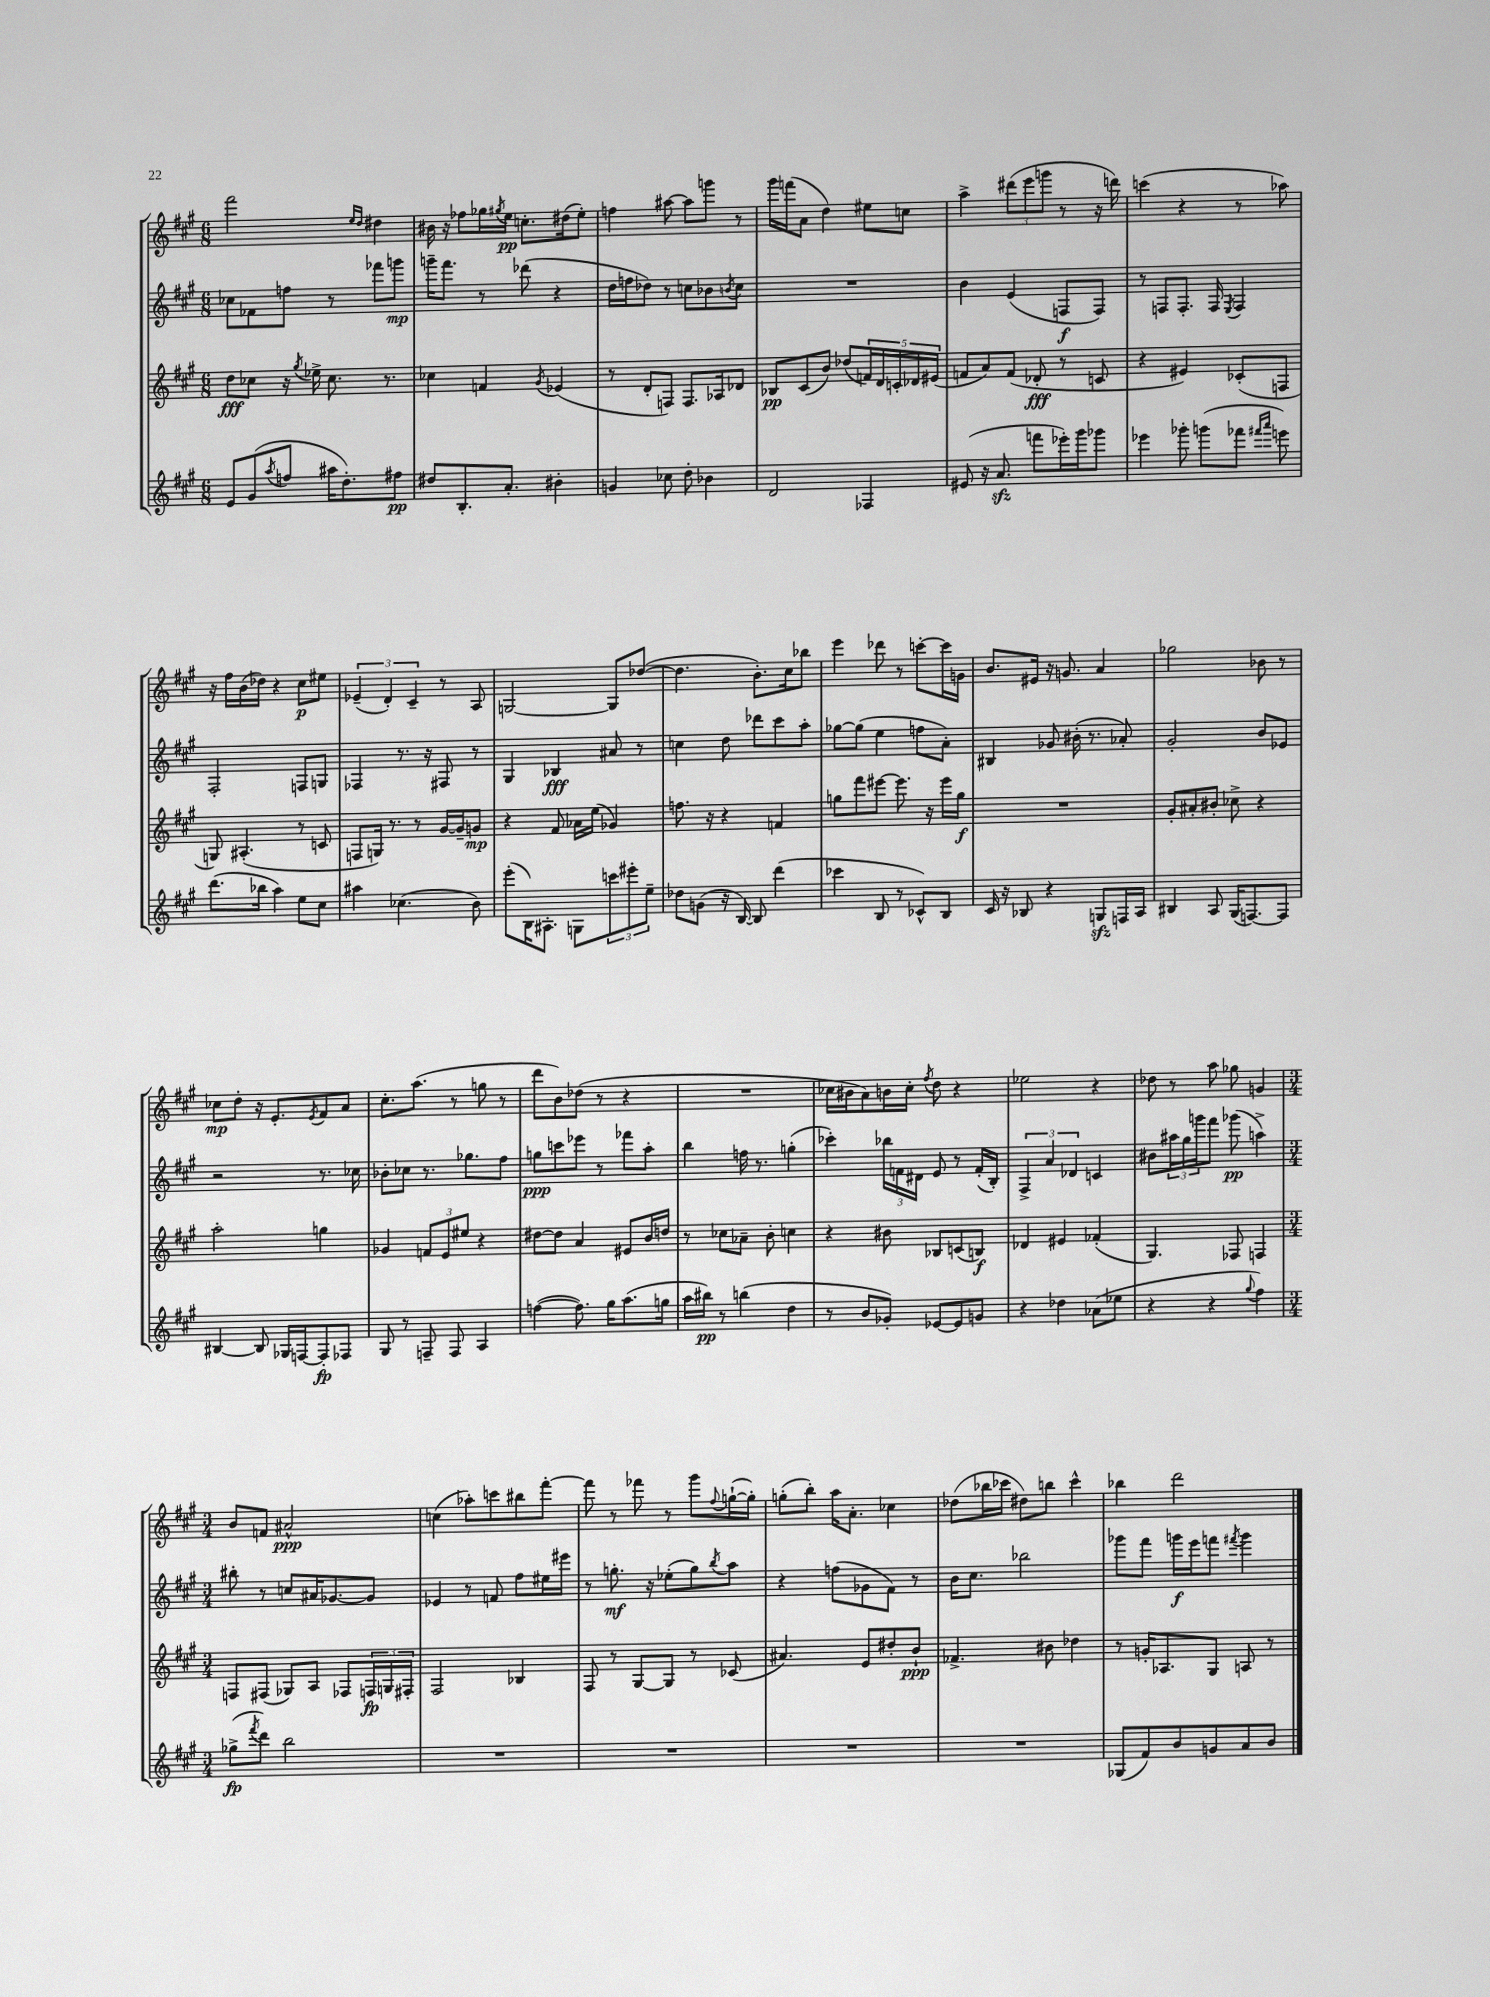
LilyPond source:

<<
\new StaffGroup <<
\new Staff = "s0" {
    \clef treble \key a \major \numericTimeSignature \time 6/8
    fis'''2 \grace { e''16 d''16 } dis''4 |
    bis'16 r16 fes''8 ges''16 \acciaccatura { gis''8 } e''16\pp c''8.-. dis''16( e''8-.) |
    f''4 ais''8~ ais''8 g'''8 r8 |
    gis'''16 f'''16( a'8 d''4) eis''8 c''8 |
    a''4-> \tuplet 3/2 { dis'''8( e'''8 g'''8 } r8 r16 d'''16) |
    c'''4( r4 r8 aes''8) |
    r16 fis''16 b'16( des''16) r4 cis''8\p eis''8 |
    \tuplet 3/2 { ees'4--( d'4-.) cis'4-- } r8 a8 |
    g2~ g8 des''8~( |
    des''4. b'8.-.) cis''16 bes''8 |
    e'''4 des'''8 r8 c'''8~-. c'''16 g'16 |
    b'8. eis'16 r16 g'8. a'4 |
    ges''2 bes'8 r8 |
    ces''8\mp d''8-. r16 e'8.-. \acciaccatura { e'8 } fis'8 a'8 |
    cis''8.-. a''8.( r8 g''8 r8 |
    d'''8 b'8) des''8( r8 r4 |
    R2. |
    ces''16 bis'16 a'8) b'16 ces''16-. \acciaccatura { fis''8 } d''8 r4 |
    ees''2 r4 |
    des''8 r8 a''8 ges''8 g'4 |
    \numericTimeSignature \time 3/4 b'8 f'8 ais'2-^\ppp |
    c''4( aes''8-.) c'''8 bis''8 fis'''8~-. |
    fis'''8 r8 fes'''8 r8 gis'''8 \appoggiatura { fis''8 } g''16~-!( g''16-.) |
    g''8-.( b''8-.) a''16 a'8.-. ces''4 |
    des''8( bes''16 ces'''16 dis''8) b''8 ces'''4-^ |
    bes''4 d'''2 \bar "|." |
}
\new Staff = "s1" {
    \clef treble \key a \major \numericTimeSignature \time 6/8
    ces''8 fes'8 f''8 r8 fes'''8 g'''8\mp |
    g'''16-- fis'''8. r8 des'''8( r4 |
    d''16 f''16 des''8) r8 c''8 bes'8 \acciaccatura { b'8 } c''8 |
    R2. |
    b'4 e'4( f8\f f8) |
    r8 f8 f8.-. f16 \acciaccatura { e8 } f4 |
    fis2-. f8 g8 |
    fes4 r8. r16 fis8 r8 |
    gis4 bes4\fff ais'8 r8 |
    c''4 d''8 des'''8 cis'''8 a''8-. |
    ges''8~ ges''8( e''4 f''8 a'8-.) |
    bis4 ges'8 bis'16-.( r8. aes'8-.) |
    gis'2-. b'8 ees'8 |
    r2 r8. ces''16 |
    bes'8-. ces''8 r8. ges''8. fis''8 |
    g''8\ppp c'''8 ees'''8 r8 fes'''8 a''8-. |
    b''4 f''16 r8. g''4-.( |
    ces'''4-.) \tuplet 3/2 { bes''16 f'16 dis'16 } e'8 r8 f'16-.( b16-.) |
    \tuplet 3/2 { fis4-> a'4 des'4 } c'4 |
    bis'8 \tuplet 3/2 { ais''16 gis''16 g'''16 } fis'''8 ges'''8\pp( a''4->) |
    \numericTimeSignature \time 3/4 bis''8-. r8 c''8 ais'16 ges'8.~ ges'8 |
    ees'4 r8 f'8 fis''8 eis''16 eis'''16 |
    r8 g''8.-.\mf r16 ees''8-.( g''8) \acciaccatura { b''8 } a''8 |
    r4 f''8( ges'8 fis'8) r8 |
    b'16 cis''8. bes''2 |
    ges'''8 fis'''8 g'''16\f e'''16 f'''8 \acciaccatura { fis'''8 } g'''4 \bar "|." |
}
\new Staff = "s2" {
    \clef treble \key a \major \numericTimeSignature \time 6/8
    d''8\fff ces''8 r16 \acciaccatura { gis''8 } ees''16-> ces''8. r8. |
    ces''4 f'4 \acciaccatura { gis'8 } ees'4( |
    r8 d'8-. f8) f8. aes16 des'8 |
    bes8\pp cis'8( b'8) des''8( \tuplet 5/4 { f'16) d'16 c'16-. des'16 eis'16( } |
    f'8 a'8) f'8( des'8-.\fff r8 c'8 |
    r4 eis'4) ces'8-.( f8 |
    g8) ais4.-.( r8 c'8 |
    f8 g16) r8. r8 gis'16~ gis'16-- g'8\mp |
    r4 fis'8 aes'16 e''16( ges'4) |
    f''8. r16 r4 f'4 |
    g''8 fis'''8 eis'''8~ eis'''8. r16 eis'''16 g''16\f |
    R2. |
    gis'8-. ais'8-. bis'8-. ces''8-> r4 |
    a''2-. g''4 |
    ges'4 \tuplet 3/2 { f'8 e'8 eis''8 } r4 |
    dis''8~ dis''8 a'4 eis'8 b'16 d''16 |
    r8 ces''8 aes'8-- b'8-. c''4 |
    r4 bis'8 bes8 c'8( b8\f) |
    des'4 eis'4 fes'4-.( |
    gis4.) fes8 f4 |
    \numericTimeSignature \time 3/4 f8 fis8( ges8) a8 fes8 \tuplet 3/2 { f16\fp g16 fis16-. } |
    fis2 bes4 |
    fis8 r8 gis8~ gis8 r8 ces'8( |
    ais'4.) e'8 dis''8-. b'8-!\ppp |
    fes'4.-> bis'8 des''4 |
    r8 g'16-. aes8. gis8 a8 r8 \bar "|." |
}
\new Staff = "s3" {
    \clef treble \key a \major \numericTimeSignature \time 6/8
    e'8 gis'8( \acciaccatura { a''8 } f''8 ais''16 d''8.-.) fis''8\pp |
    dis''8 b8.-. a'8.-. bis'4-. |
    g'4 ces''8 d''8-. bes'4 |
    d'2 fes4 |
    eis'8( r16 a'8.\sfz f'''8 ees'''16-.) gis'''16 ges'''8 |
    ees'''4 ges'''8-. g'''8( fes'''8 \grace { fis'''16 a'''16 } e'''8) |
    d'''8.( bes''16 a''4) e''8 cis''8 |
    ais''4 ces''4.( b'8) |
    e'''8-.( b16) ais8.-. g8 \tuplet 3/2 { c'''8 eis'''8-. e''8-- } |
    des''8 g'8( r16 b16~) b8 d'''4( |
    ces'''4 b8 r8 ces'8-^) b8 |
    cis'16 r16 bes8 r4 g8\sfz f16 a16 |
    bis4 a8 gis16( f8.~) f8 |
    bis4~ bis8 ges16 f16~ f8-.\fp fes8 |
    gis8 r8 f8-- f8 a4 |
    f''4~( f''8.) gis''16 a''8.( g''16 |
    a''16 bis''16\pp) r8 b''4( d''4 |
    r8 b'8 ges'8-.) ees'8~ ees'8 g'8 |
    r4 des''4 aes'8( ees''8 |
    r4 r4 \appoggiatura { gis''8 } fis''4) |
    \numericTimeSignature \time 3/4 ges''8->\fp( \acciaccatura { fis'''8 } d'''8) b''2 |
    R2. |
    R2. |
    R2. |
    R2. |
    ges8( fis'8) b'8 g'8 a'8 b'8 \bar "|." |
}
>>
>>
\layout { \context { \Score \remove "Bar_number_engraver" } }
